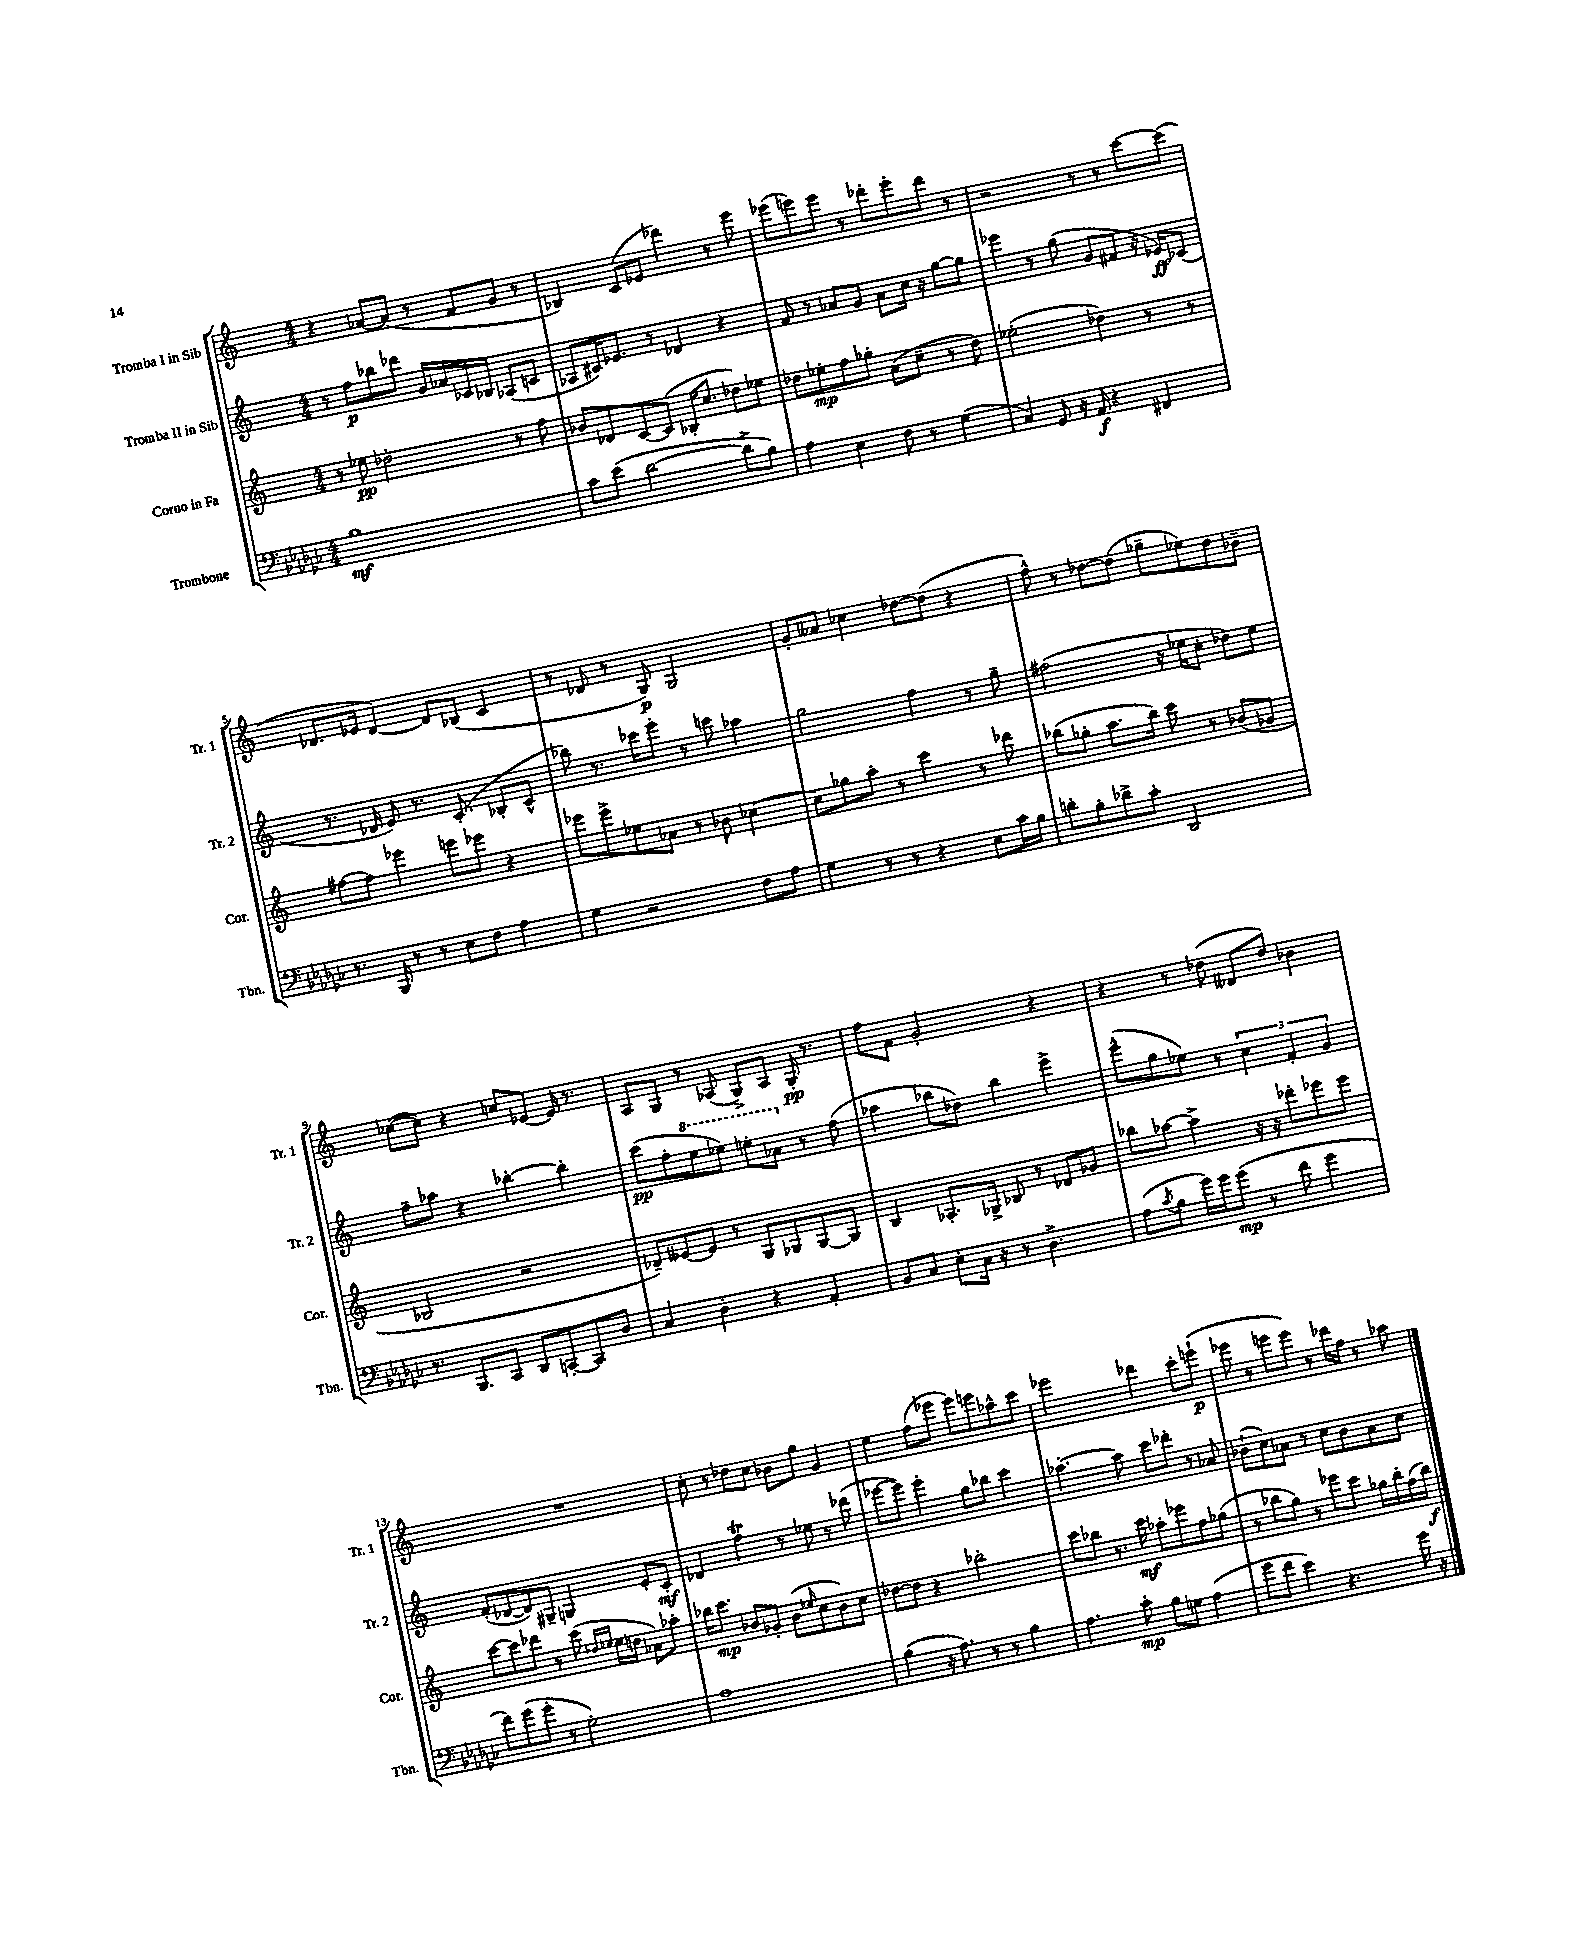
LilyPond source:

<<
\new StaffGroup <<
\new Staff = "s0" \with { instrumentName = "Tromba I in Sib" shortInstrumentName = "Tr. 1" } {
    \clef treble \key c \major \numericTimeSignature \time 4/4
    r4 aes'8~ aes'8( r8 f'8 g'8 r8 |
    bes4) c'8( ees'8 des'''4) r8 e'''8 |
    ees'''8( e'''8) e'''8 r8 des'''8-. e'''8-. des'''8 r8 |
    r2 r8 r8 c'''8~ c'''8( |
    des'8. ees'16 des'4~) des'8 bes8( c'4 |
    r8 des'8 r8 g8\p) g2 |
    g'8-. aeses'8 ces''4 des''8~ des''8( r4 |
    f''8-^) r8 des''8~ des''8( ges''8-- ees''8) des''8 bes'8-- |
    ces''8~( ces''8) r4 c''8 ees'8~ ees'16 r8. |
    a8 g8 r8 aes8( g8->) aes8 g16-.\pp r8. |
    f''8 f'8 g'2-. r4 |
    r4 r8 des''8( deses'8 des''8) bes'4 |
    R1 |
    c''8-. r8 des''8 c''8 bes'8 g''8 g'4 |
    e''4 f''8( ees'''8 ees'''8) e'''8 aes''8-^ c'''8 |
    ees'''2 des'''4 c'''8-. e'''8-!\p( |
    ees'''8 r8 e'''8 e'''8) r8 des'''16 f''16 r8 aes''8 \bar "|." |
}
\new Staff = "s1" \with { instrumentName = "Tromba II in Sib" shortInstrumentName = "Tr. 2" } {
    \clef treble \key c \major \numericTimeSignature \time 4/4
    r8 f''8\p bes''8 des'''8 g'16 aes'16 ces'16 bes16 aes8( c'8 |
    aes8 cis'16) ees'8. r8 des'4 r4 |
    f'8 r8 aes'8 g'8 aes'8 c''16 r16 g''8~ g''8 |
    ees'''4 r8 g''8( g'8 fis'8 r16 ees'16\ff) ces'8( |
    r8. des'16 e'8) r8. c'8.-.( bes8-. c'8-^ |
    bes''8) r8. ces'''16 e'''8-. r8 c'''8 aes''4 |
    g''2 f''4 r8 g''8-- |
    fis''2( r16 ees''16 c''8-. des''8) ees''8 |
    f''8-- aes''8 r4 bes''4~-. bes''4-. |
    c'''8\pp( f''8-. \ottava #1 e'''8 ees'''8) e'''8-. aes''8 \ottava #0 r8 f''8( |
    aes''4 bes''8 des''8) bes''4 e'''4-> |
    e'''8-^( g''8 ees''8) r8 \tuplet 3/2 { c''4 f'4-. g'4 } |
    f'8-.( des'8~ des'8) gis8-- g4 e'8-. c'8-.\mf |
    des'4 f''4\trill r8 ees''8 r8 des'''8( |
    ees'''8~ ees'''8) ees'''4-. g''8 bes''8 c'''4 |
    aes''4.~-. aes''8 c'''8 des'''8-. r8 aes'8 |
    bes'8-!( c''8) aes'8 r8 c''8 bes'8 aes'8 c''8 \bar "|." |
}
\new Staff = "s2" \with { instrumentName = "Corno in Fa" shortInstrumentName = "Cor." } {
    \clef treble \key c \major \numericTimeSignature \time 4/4
    r8 ees''8\pp des''2-. r8 f''8 |
    bes'8 des'8 c'8~ c'8( bes16-. c''8. des''8) ees''8 |
    des''8 ees''8-.\mp f''8 ges''8-. a'8( c''8-- r8 des''8) |
    ees''2-.( des''4) r8 r8 |
    fis''8~ fis''8 ees'''4 e'''8 ees'''8 r4 |
    ees'''8 ees'''8-> ees''8 aes'8 r8 bes'8 ces''4~ |
    ces''8 ges''8 a''8-. r8 c'''4 r8 des'''8 |
    bes''8( ges''8-. a''8. bes''16) c'''8 r8 bes'8( ges'8 |
    bes2 r2 |
    des'8--) eeses'8~ eeses'8 r8 g8 ges8 ges8~ ges8 |
    b4 aes8.-. ges16-> bes8 r8 des'8 ges'8 |
    bes''8 aes''8~ aes''4-> r16 r16 des'''8-. ees'''8 ees'''8 |
    c'''8~ c'''8 des'''8 r8 c'''8( \grace { des''16 ees''16 } ees''16 d''16 aes'8) aes''8-. |
    bes''16 c'''8.\mp bes'8 ges'8-. bes'8( \grace { ees''16 } c''8 bes'8) c''8 |
    des''8~ des''8 r4 bes''2-. |
    c'''8 bes''8 r8. c'''16\mf aes''8-. ees'''8 f''8 ges''8( |
    r8 bes''8 g''8) r8 ees'''8 c'''8 ges''16 bes''16-. f''16( bes''16\f) \bar "|." |
}
\new Staff = "s3" \with { instrumentName = "Trombone" shortInstrumentName = "Tbn." } {
    \clef bass \key ges \major \numericTimeSignature \time 4/4
    bes1\mf |
    ces'8 ees'8( des'2~ des'8-> bes8) |
    aes4 ees4 f8 r8 ges4( |
    ces4) ges,8 r16 aes,16\f r4 fis,4 |
    r8. bes,,16 r8 r8 ees8 f8 aes4 |
    ges4 r2 f8 aes8 |
    ges4 r8 r8 r4 ees8 ces'16 bes16 |
    d'8-. bes8-. des'8-> ces'8-. des,2 |
    r8. bes,,8. ces,8 des,8 c,8~-. c,8 des8 |
    ces4 des4-. r4 aes,4-. |
    bes,8 ces8 ees8-. ces16 r16 r8 des4.-> |
    aes8( \acciaccatura { ces'8 } bes8 ges'16) ges'16 ges'8\mp( r8 f'8 ges'4 |
    f'8) ges'8( ges'8-. r8 ges2-.) |
    aes1 |
    bes4( r16 aes8.) r8 r8 bes4 |
    aes4. ces'8-.\mp bes8 g8 aes4( |
    ges'8 f'8 ees'4) r4. ges'16 r16 \bar "|." |
}
>>
>>
